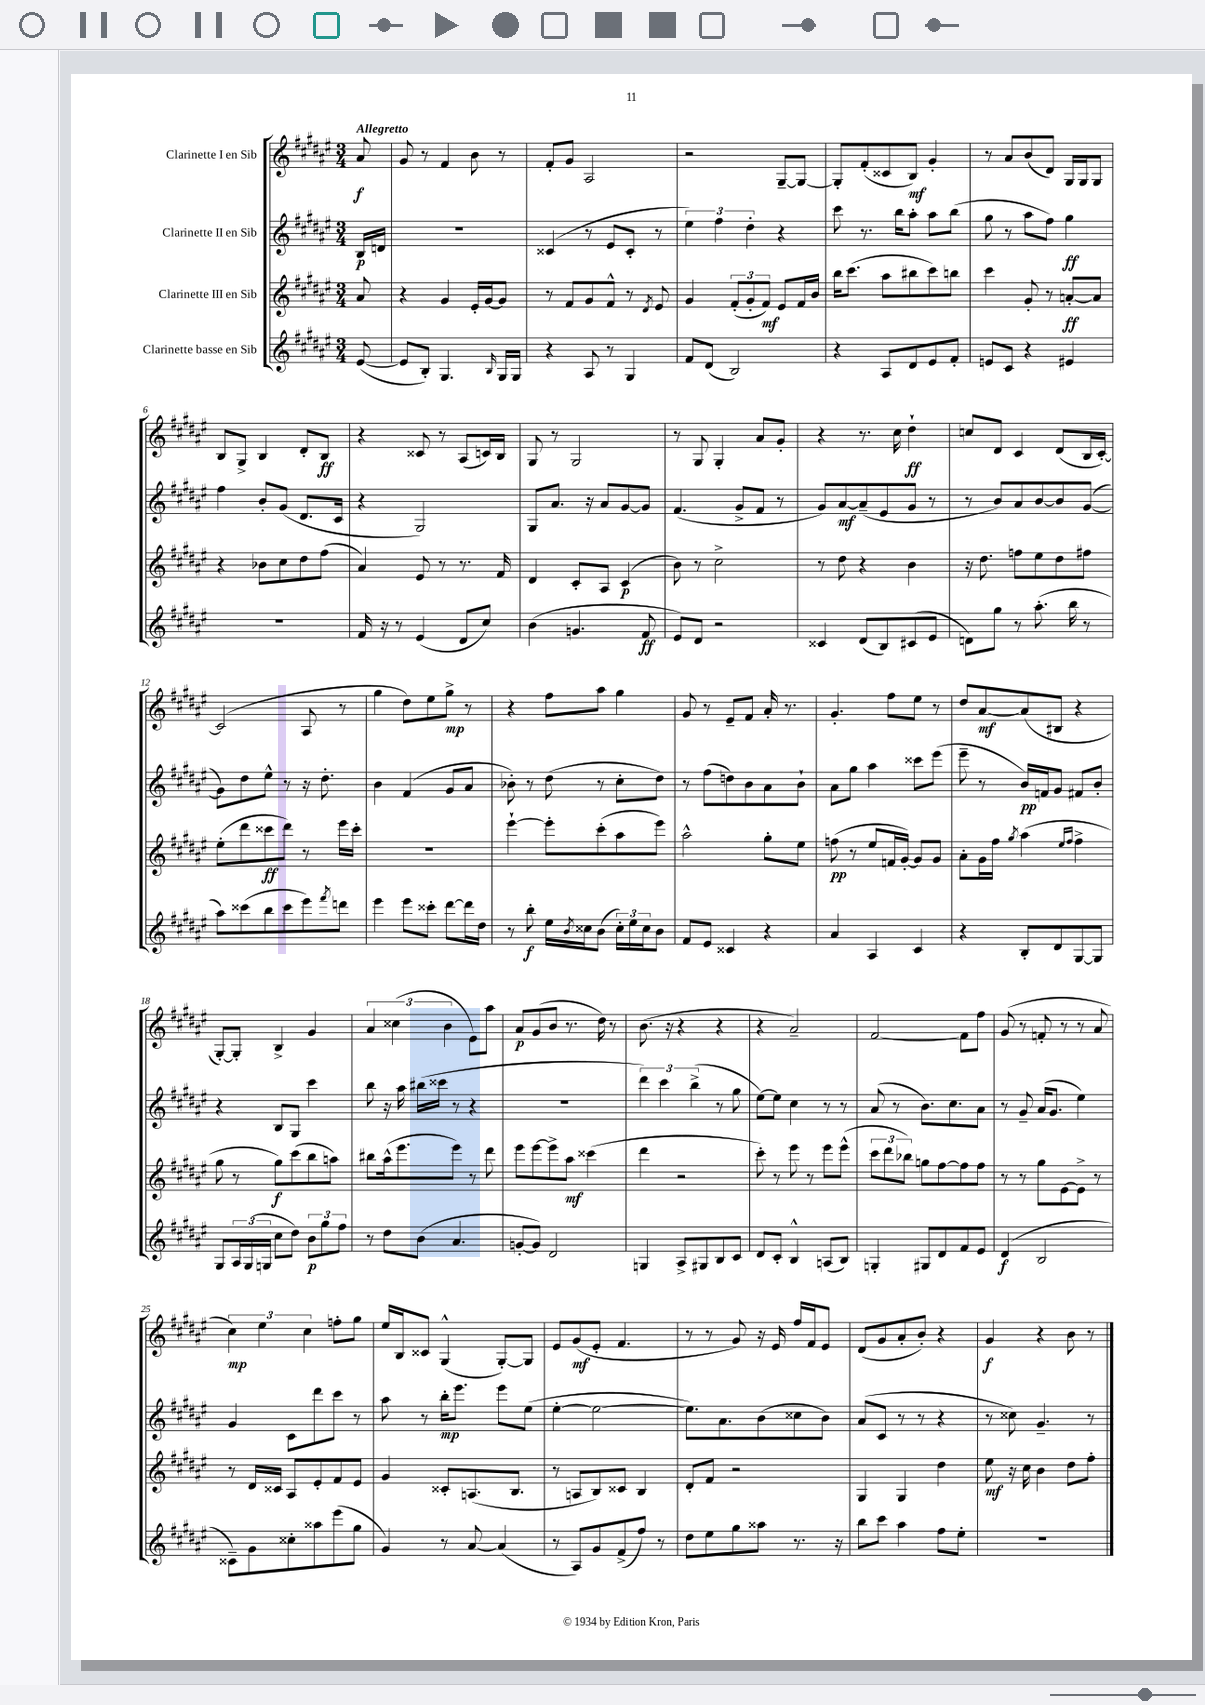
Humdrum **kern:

**kern	**dynam	**kern	**dynam	**kern	**dynam	**kern	**dynam
*part4	*part4	*part3	*part3	*part2	*part2	*part1	*part1
*staff4	*staff4	*staff3	*staff3	*staff2	*staff2	*staff1	*staff1
*I"Clarinette basse en Sib	*	*I"Clarinette III en Sib	*	*I"Clarinette II en Sib	*	*I"Clarinette I en Sib	*
*clefG2	*	*clefG2	*	*clefG2	*	*clefG2	*
*k[f#c#g#d#a#e#]	*	*k[f#c#g#d#a#e#]	*	*k[f#c#g#d#a#e#]	*	*k[f#c#g#d#a#e#]	*
*M3/4	*	*M3/4	*	*M3/4	*	*M3/4	*
=	=	=	=	=	=	=	=
!	!	!	!	!	!	!LO:TX:a:B:t=Allegretto	!
([8e#/	.	8a#/	.	16B/LL	p	8a#/	f
.	.	.	.	16dn/JJ	.	.	.
=1	=1	=1	=1	=1	=1	=1	=1
8e#/L]	.	4r	.	2.r	.	8g#/	.
8B'/J)	.	.	.	.	.	8r	.
4.G#/	.	4g#/	.	.	.	4f#/	.
.	.	16e#'/LL	.	.	.	8b\	.
.	.	[16g#/J	.	.	.	.	.
16qqB/	.	.	.	.	.	.	.
16G#/LL	.	8g#/J]	.	.	.	8r	.
16G#/JJ	.	.	.	.	.	.	.
=2	=2	=2	=2	=2	=2	=2	=2
4r	.	8r	.	(4c##X/	.	8f#'/L	.
.	.	8f#/L	.	.	.	8g#/J	.
8A#/	.	8g#/	.	8r	.	2A#/	.
8r	.	8f#^^/J	.	8e#/L	.	.	.
4G#/	.	8r	.	8c##'/J	.	.	.
.	.	8qd#/	.	.	.	.	.
.	.	8e#/	.	8r	.	.	.
=3	=3	=3	=3	=3	=3	=3	=3
8f#/L	.	4g#/	.	6ee#\)	.	2r	.
(8d#/J	.	.	.	.	.	.	.
.	.	.	.	6ff#\	.	.	.
2B/)	.	(12f#'/L	.	.	.	.	.
.	.	12g#'/	.	6dd#'\	.	.	.
.	.	12f#/J)	mf	.	.	.	.
.	.	8e#/L	.	4r	.	[8G#~/L	.
.	.	16f#/L	.	.	.	8G#/J_	.
.	.	16b/JJ	.	.	.	.	.
=4	=4	=4	=4	=4	=4	=4	=4
4r	.	16bb\KL	.	8ccc#\	.	8G#'/L]	.
.	.	(8.ccc#\J	.	.	.	.	.
.	.	.	.	8.r	.	(8f#'/	.
8A#/L	.	8aa#\L	.	.	.	8c##X/	.
.	.	.	.	16bb\KL	.	.	.
8d#/	.	8bb#X\	.	8aa#'\J	.	8B/J)	mf
8e#/	.	8ccc#\)	.	8aa#\L	.	4g#'/	.
8f#'/J	.	8bbn\J	.	(8bb\J	.	.	.
=5	=5	=5	=5	=5	=5	=5	=5
8en/L	.	4ccc#\	.	8gg#\	.	8r	.
8c#/J	.	.	.	8r	.	8a#/L	.
4r	.	8g#'/	.	8aa#\L	.	(8b/	.
.	.	8r	.	8ff#\J)	.	8d#/J)	.
4e#X/	.	[8an'/L	ff	4gg#\	ff	16G#/LL	.
.	.	.	.	.	.	16G#/J	.
.	.	8a/J]	.	.	.	8G#/J	.
!!LO:LB:g=z
=6	=6	=6	=6	=6	=6	=6	=6
2.r	.	4r	.	4ff#\	.	8B/L	.
.	.	.	.	.	.	8G#^/J	.
.	.	8b-X\L	.	8b'/L	.	4B/	.
.	.	8cc#\	.	(8g#/J	.	.	.
.	.	8dd#\	.	8.d#/L	.	8d#'/L	.
.	.	(8ff#\J	.	.	.	8B/J	ff
.	.	.	.	16c#/Jk	.	.	.
=7	=7	=7	=7	=7	=7	=7	=7
16f#/	.	4a#/)	.	4r	.	4r	.
16r	.	.	.	.	.	.	.
8r	.	.	.	.	.	.	.
(4e#/	.	8e#/	.	2G#/)	.	8c##X/	.
.	.	8r	.	.	.	8r	.
8d#/L	.	8.r	.	.	.	(8A#/L	.
8cc#/J)	.	.	.	.	.	16cn/L)	.
.	.	16f#/	.	.	.	16B/JJ	.
=8	=8	=8	=8	=8	=8	=8	=8
(4b\	.	4d#/	.	8G#/L	.	8G#/	.
.	.	.	.	8.a#/J	.	8r	.
4.gn/	.	8c#'/L	.	.	.	2G#/	.
.	.	.	.	16r	.	.	.
.	.	8A#/J	.	8a#/L	.	.	.
.	.	(4c#/	p	[8g#/	.	.	.
8f#/	ff	.	.	8g#/J]	.	.	.
=9	=9	=9	=9	=9	=9	=9	=9
8e#/L)	.	8b\)	.	(4.f#/	.	8r	.
8d#/J	.	8r	.	.	.	8G#/	.
2r	.	2cc#^\	.	.	.	4G#'/	.
.	.	.	.	8g#^/L	.	.	.
.	.	.	.	8f#/J	.	8a#/L	.
.	.	.	.	8r	.	8g#'/J	.
=10	=10	=10	=10	=10	=10	=10	=10
4c##X/	.	8r	.	8g#/L)	.	4r	.
.	.	8dd#\	.	[8a#/	mf	.	.
(8d#/L	.	4r	.	(8a#~/]	.	8.r	.
8B/)	.	.	.	8e#/	.	.	.
.	.	.	.	.	.	16cc#\	.
(8c#X/	.	4b\	.	8g#/J	.	4dd#`\	ff
8e#/J	.	.	.	8r	.	.	.
=11	=11	=11	=11	=11	=11	=11	=11
8dn\L)	.	16r	.	8r	.	8ccn/L	.
.	.	8.dd#\	.	.	.	.	.
8gg#\J	.	.	.	8b/L)	.	8d#/J	.
8r	.	8ffn\L	.	8a#/	.	4c#/	.
(8.aa#'\	.	8ee#\	.	[8b/	.	.	.
.	.	8dd#\	.	8b/]	.	(8d#/L	.
16bb\	.	.	.	.	.	.	.
8r	.	8ff#X\J	.	([8g#/J	.	16B/L	.
.	.	.	.	.	.	[16c#'/JJ)	.
!!LO:LB:g=z
=12	=12	=12	=12	=12	=12	=12	=12
8aa#\L)	.	(8ee#'\L	.	8g#\L])	.	(2c#/]	.
(8ccc##X\	.	8ddd#\	.	8dd#\	.	.	.
8bb\	.	8ccc##X\	ff	8ee#^^\J	.	.	.
8ccc##\	.	8ddd#\J)	.	8r	.	.	.
8eee#\)	.	8r	.	16r	.	8A#/	.
.	.	.	.	8.dd#'\	.	.	.
8qfff#/	.	.	.	.	.	.	.
8dddn\J	.	16eee#\LL	.	.	.	8r	.
.	.	16ccc##'\JJ	.	.	.	.	.
=13	=13	=13	=13	=13	=13	=13	=13
4eee#\	.	2.r	.	4b\	.	4gg#\	.
8eee#\L	.	.	.	(4f#/	.	8dd#\L)	.
8ccc##X'\J	.	.	.	.	.	8ee#\	.
[8ddd#\L	.	.	.	8g#/L	.	8gg#^\J	mp
16ddd#\L]	.	.	.	8a#/J	.	8r	.
16dd#\JJ	.	.	.	.	.	.	.
=14	=14	=14	=14	=14	=14	=14	=14
8r	.	[4eee#`\	.	8b-X'\)	.	4r	.
8bb'\	f	.	.	8r	.	.	.
16ee#\LL	.	8eee#'\L]	.	(8dd#\	.	8ff#\L	.
8qb/	.	.	.	.	.	.	.
16cc##X\J	.	.	.	.	.	.	.
(8b\J	.	(8ccc#'\	.	8r	.	8aa#\J	.
24cc##'\LL)	.	8aa#\	.	8cc#'\L	.	4gg#\	.
24ee#\	.	.	.	.	.	.	.
24cc##\J	.	.	.	.	.	.	.
8b\J	.	8eee#\J)	.	8dd#\J)	.	.	.
=15	=15	=15	=15	=15	=15	=15	=15
8f#/L	.	2aa#^^\	.	8r	.	8g#/	.
8e#/J	.	.	.	(8ff#\L	.	8r	.
4c##X/	.	.	.	8ddn\)	.	8e#~/L	.
.	.	.	.	8b\	.	8f#/J	.
4r	.	8gg#'\L	.	8a#\	.	16a#'/	.
.	.	.	.	.	.	8.r	.
.	.	8ee#\J	.	8b`\J	.	.	.
=16	=16	=16	=16	=16	=16	=16	=16
4a#/	.	(8ffn\	pp	8a#\L	.	4.g#'/	.
.	.	8r	.	8gg#\J	.	.	.
4A#/	.	8ee#/L	.	4aa#\	.	.	.
.	.	16fn/L	.	.	.	8ff#\L	.
.	.	[16g#'/JJ)	.	.	.	.	.
4c#/	.	8g#/L]	.	8ccc##X\L	.	8ee#\J	.
.	.	8g#/J	.	(8eee#\J	.	8r	.
=17	=17	=17	=17	=17	=17	=17	=17
4r	.	8a#'\L	.	8eee#~\	.	8dd#/L	.
.	.	16g#\L	.	8r	.	[8a#/	mf
.	.	16ff#\JJ	.	.	.	.	.
.	.	8qgg#/	.	.	.	.	.
8B'/L	.	(4aa#\	.	16b/LL)	pp	(8a#/]	.
.	.	.	.	16fn/J	.	.	.
8d#/	.	.	.	8g#/J	.	8B#X/J	.
.	.	16qqee#/LL	.	.	.	.	.
.	.	16qqff#/JJ	.	.	.	.	.
[8G#/	.	4ff#^\	.	8f#X/L	.	4r	.
8G#/J]	.	.	.	8b'/J	.	.	.
!!LO:LB:g=z
=18	=18	=18	=18	=18	=18	=18	=18
8G#/L	.	8gg#\	.	4r	.	[8G#'/L)	.
24A#/L	.	8r	.	.	.	8G#'/J]	.
(24G#/	.	.	.	.	.	.	.
24Gn/JJ	.	.	.	.	.	.	.
8cc#\L	.	8gg#\L)	f	8B/L	.	4B^/	.
8dd#\J)	.	(8ccc#\	.	8G#/J	.	.	.
12b\L	p	8bb\	.	4ccc#\	.	4g#/	.
12gg#\	.	.	.	.	.	.	.
.	.	8aan\J)	.	.	.	.	.
12ff#\J	.	.	.	.	.	.	.
=19	=19	=19	=19	=19	=19	=19	=19
8r	.	8bb#X\L	.	8bb\	.	6a#/	.
8dd#\L	.	(16aa#^^\k	.	16r	.	.	.
.	.	.	.	.	.	(6cc##X\	.
.	.	8.eee#\	.	16aa#\	.	.	.
(8b\J	.	.	.	(16bb#X\LL	.	.	.
.	.	.	.	16ccc##X\JJ	.	.	.
.	.	.	.	.	.	6b\	.
4.a#/	.	8eee#\J)	.	8r	.	.	.
.	.	8r	.	4r	.	8e#\L)	.
.	.	8ddd#\	.	.	.	8aa#\J	.
=20	=20	=20	=20	=20	=20	=20	=20
[8gn'/L	.	8eee#\L	.	2.r	.	8a#/L	p
8g/J])	.	[8eee#\	.	.	.	(8g#/	.
2d#/	.	8eee#^\]	.	.	.	8b/J	.
.	.	8aa#\J	mf	.	.	8.r	.
.	.	(4ccc##X\	.	.	.	.	.
.	.	.	.	.	.	16dd#\)	.
.	.	.	.	.	.	8r	.
=21	=21	=21	=21	=21	=21	=21	=21
4Gn/	.	4ddd#\	.	6ddd#\)	.	(8.b\	.
.	.	.	.	6ccc#\	.	.	.
.	.	.	.	.	.	16r	.
8A#^/L	.	2r	.	.	.	4r	.
.	.	.	.	(6bb^\	.	.	.
8G#X/	.	.	.	.	.	.	.
8B/	.	.	.	8r	.	4r	.
8c#/J	.	.	.	8gg#\	.	.	.
=22	=22	=22	=22	=22	=22	=22	=22
8d#/L	.	8ccc#'\)	.	[8ee#\L)	.	4r	.
8c#'/J	.	8r	.	8ee#\J]	.	.	.
4B^^/	.	8eee#\	.	4cc#\	.	2a#~/)	.
.	.	8r	.	.	.	.	.
(8An/L	.	8eee#\L	.	8r	.	.	.
8B/J)	.	(8eee#^^\J	.	8r	.	.	.
=23	=23	=23	=23	=23	=23	=23	=23
4Gn'/	.	12ccc#\L	.	(8a#/	.	[2f#/	.
.	.	12ddd#\	.	.	.	.	.
.	.	.	.	8r	.	.	.
.	.	12bb-X\J)	.	.	.	.	.
8G#X/L	.	8ggn\L	.	8.b\L)	.	.	.
8d#/	.	[8ff#\	.	.	.	.	.
.	.	.	.	8.cc#\	.	.	.
8f#/	.	8ff#\]	.	.	.	8f#\L]	.
8e#/J	.	8ff#\J	.	8a#\J	.	8ff#\J	.
=24	=24	=24	=24	=24	=24	=24	=24
(4d#/	f	8r	.	8r	.	(8g#/	.
.	.	8r	.	8g#~/	.	8r	.
2B/	.	8gg#\L	.	(16a#/KL	.	8fn'/	.
.	.	.	.	8.g#/J	.	.	.
.	.	[8e#\	.	.	.	8r	.
.	.	8e#^\J]	.	4ee#\)	.	8r	.
.	.	8r	.	.	.	8a#/	.
!!LO:LB:g=z
=25	=25	=25	=25	=25	=25	=25	=25
8c##X~\L)	.	8r	.	4g#/	.	6cc#\)	mp
8g#\	.	16d#/LL	.	.	.	.	.
.	.	.	.	.	.	6ee#\	.
.	.	16c##X/JJ	.	.	.	.	.
8cc##X'\	.	8A#/L	.	8c#\L	.	.	.
.	.	.	.	.	.	6cc#\	.
8aa##X\	.	8e#'/	.	8ddd#\	.	.	.
(8eee#\	.	8f#/	.	8ccc#\J	.	8ffn'\L	.
8gg#\J	.	8e#/J	.	8r	.	8gg#\J	.
=26	=26	=26	=26	=26	=26	=26	=26
4g#/)	.	4g#/	.	8aa#\	.	16ee#/LL	.
.	.	.	.	.	.	16B/J	.
.	.	.	.	8r	.	8c##X/J	.
8r	.	8c##X'/L	.	16bb'\KL	mp	(4G#^^/	.
.	.	.	.	8.eee#\J	.	.	.
[8a#/	.	(8.An/	.	.	.	.	.
(4a#/]	.	.	.	8eee#\L	.	[8G#'/L)	.
.	.	8.B/J	.	.	.	.	.
.	.	.	.	(8ee#\J	.	8G#/J]	.
=27	=27	=27	=27	=27	=27	=27	=27
8r	.	8r	.	[4ee#'\	.	8e#/L	.
8A#/L)	.	8An/L	.	.	.	(8g#/	mf
8g#/	.	8B/)	.	2ee#\_	.	8e#'/J	.
(8f#^/	.	8c##X/J	.	.	.	4.f#/	.
8ff#/J)	.	4B/	.	.	.	.	.
8r	.	.	.	.	.	.	.
=28	=28	=28	=28	=28	=28	=28	=28
8dd#\L	.	8d#'/L	.	8.ee#\L])	.	8r	.
8ee#\	.	8f#/J	.	.	.	8r	.
.	.	.	.	8.a#\	.	.	.
8gg#\	.	2r	.	.	.	8g#/)	.
8aa##X\J	.	.	.	(8b\	.	16r	.
.	.	.	.	.	.	16e#/	.
8.r	.	.	.	8cc##X\	.	16ff#/LL	.
.	.	.	.	.	.	16f#/J	.
.	.	.	.	8b\J)	.	8e#/J	.
16r	.	.	.	.	.	.	.
=29	=29	=29	=29	=29	=29	=29	=29
8bb\L	.	4G#/	.	(8a#/L	.	(8d#/L	.
8ccc#\J	.	.	.	8c#/J	.	8g#/	.
4aa#\	.	4G#/	.	8r	.	8a#'/	.
.	.	.	.	8r	.	8b'/J)	.
8ff#\L	.	4dd#\	.	4r	.	4r	.
8ee#'\J	.	.	.	.	.	.	.
=30	=30	=30	=30	=30	=30	=30	=30
2.r	.	8ee#\	mf	8r	.	4g#/	f
.	.	16r	.	8cc##X\)	.	.	.
.	.	16cc#\	.	.	.	.	.
.	.	4b\	.	4.g#~/	.	4r	.
.	.	8dd#\L	.	.	.	8b\	.
.	.	8ff#'\J	.	8r	.	8r	.
==	==	==	==	==	==	==	==
*-	*-	*-	*-	*-	*-	*-	*-
